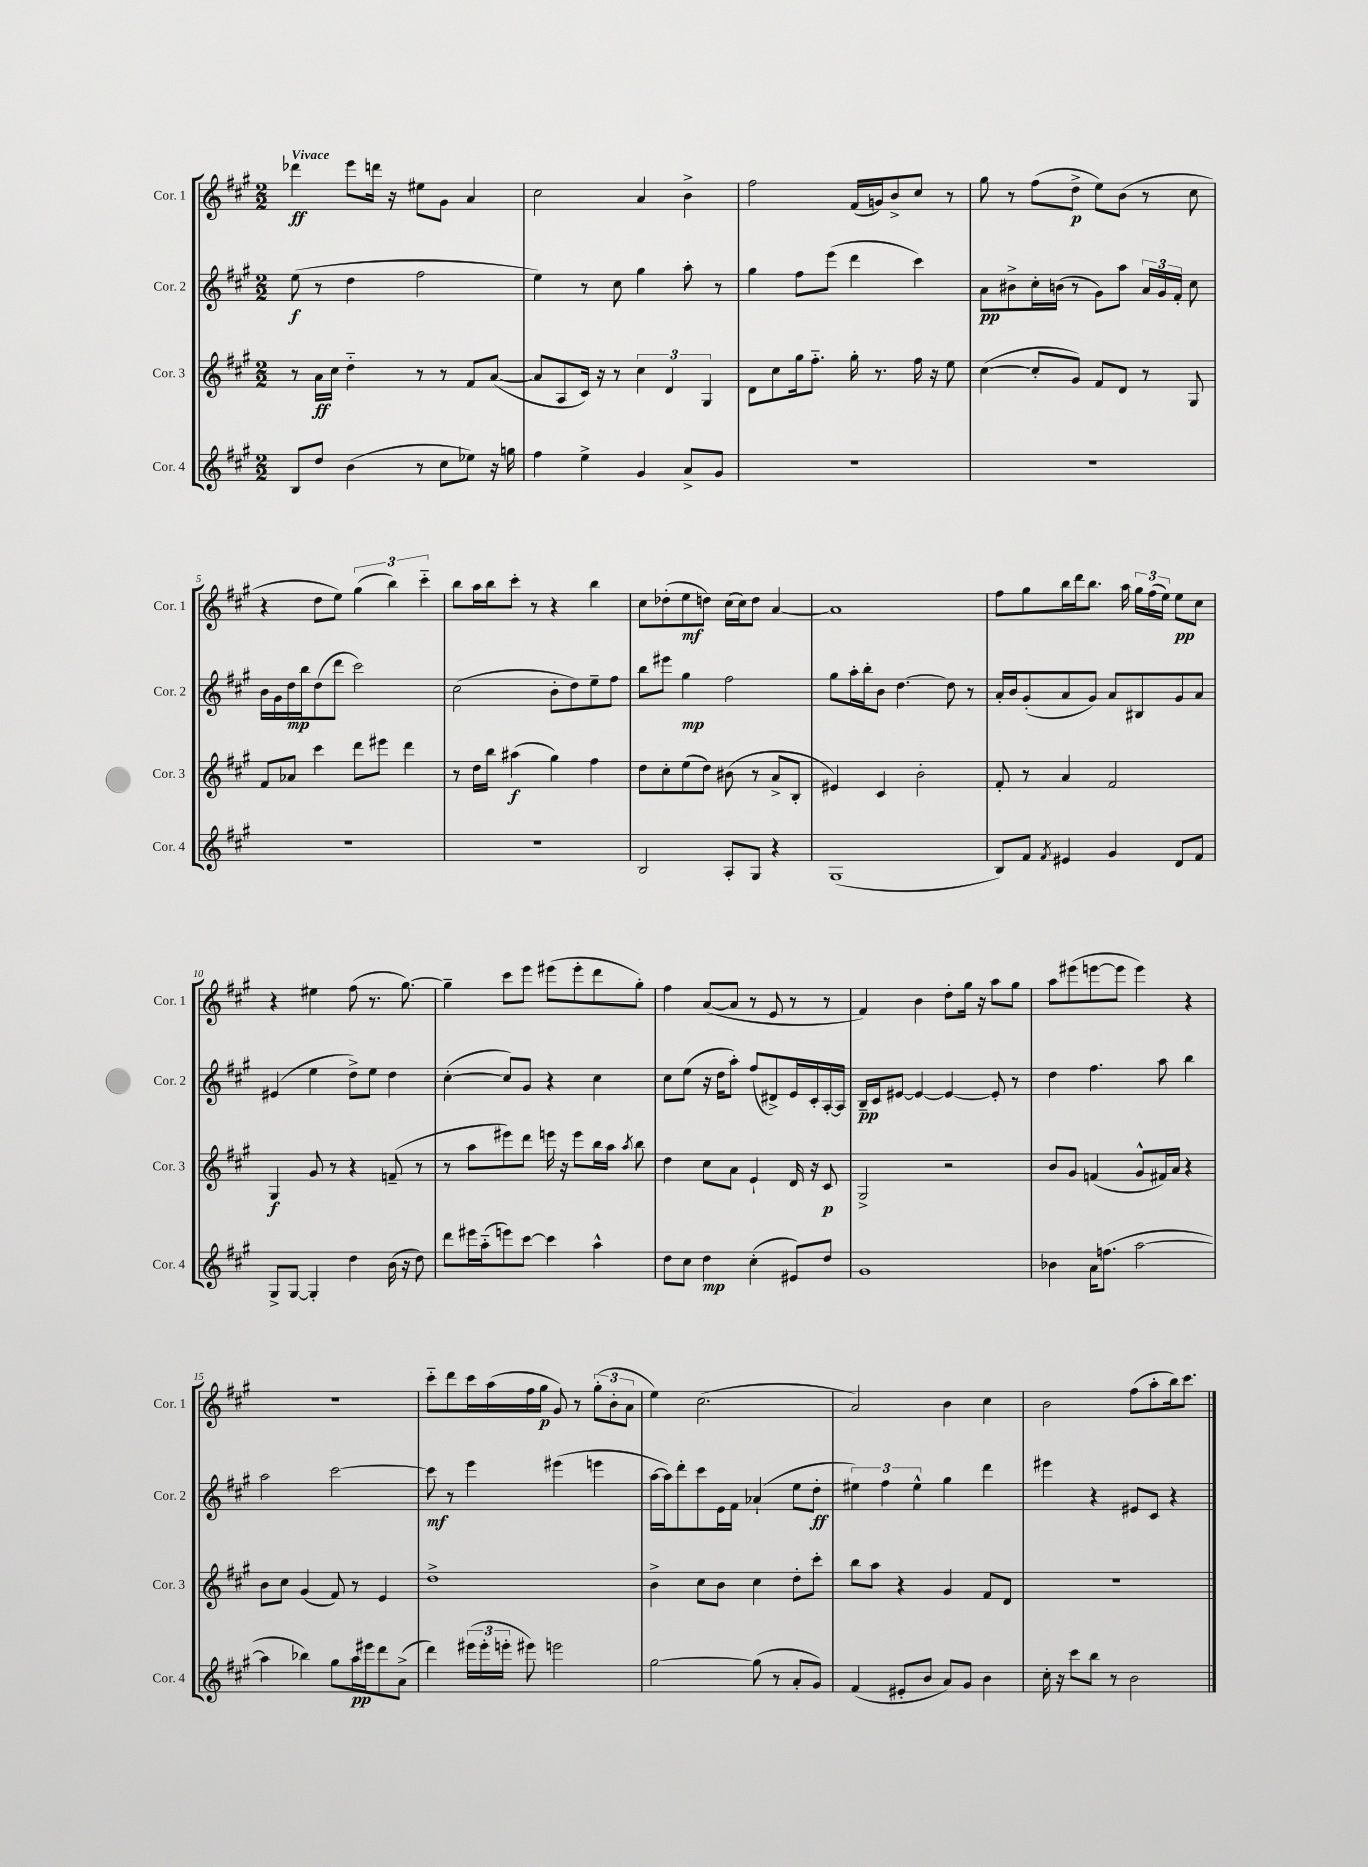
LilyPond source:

<<
\new StaffGroup <<
\new Staff = "s0" \with { instrumentName = "Cor. 1" shortInstrumentName = "Cor. 1" } {
    \clef treble \key a \major \numericTimeSignature \time 2/2 \tempo "Vivace"
    \autoBeamOff des'''4\ff e'''8[ d'''16] r16 eis''8[ gis'8] a'4 |
    cis''2 a'4 b'4-> |
    fis''2 fis'16[( g'16) b'8-> cis''8] r8 |
    gis''8 r8 fis''8[( d''8]->\p e''8[) b'8]( r8 cis''8 |
    r4 d''8[ e''8]) \tuplet 3/2 { gis''4( b''4) cis'''4-_ } |
    b''8[ a''16 b''16 cis'''8]-. r8 r4 b''4 |
    cis''8[ des''8-.( e''8\mf d''8]) cis''16[( cis''16) d''8] a'4~ |
    a'1 |
    fis''8[ gis''8 b''16 d'''16 b''8.] a''16 \tuplet 3/2 { gis''16[ fis''16( e''16]) } e''8[\pp cis''8] |
    r4 eis''4 fis''8( r8. gis''8.~) |
    gis''4-- cis'''8[ e'''8] eis'''8[( eis'''8-. d'''8 gis''8]-.) |
    fis''4 a'8[~( a'8] r8 e'8 r8 r8 |
    fis'4) b'4 d''8[-. gis''16] r16 a''8[ gis''8] |
    a''8[ eis'''8( e'''8~ e'''8] e'''4) r4 |
    R1 |
    cis'''8[-_ d'''8 cis'''16 a''16( fis''16 gis''16]\p gis'8) r8 \tuplet 3/2 { gis''8[-.( b'8-. a'8] } |
    e''4) cis''2.( |
    a'2) b'4 cis''4 |
    b'2 fis''8[( a''8-. b''16) cis'''8.] \bar "|." |
}
\new Staff = "s1" \with { instrumentName = "Cor. 2" shortInstrumentName = "Cor. 2" } {
    \clef treble \key a \major \numericTimeSignature \time 2/2
    \autoBeamOff e''8\f( r8 d''4 fis''2 |
    e''4) r8 cis''8 gis''4 a''8-. r8 |
    gis''4 fis''8[ e'''8]( d'''4 cis'''4) |
    a'8[\pp bis'8-> cis''16-. b'16]( r8 gis'8[) a''8] \tuplet 3/2 { a'16[ gis'16 fis'16]-. } cis''8 |
    b'16[ gis'16 d''16\mp b''16 d''8( d'''8] cis'''2) |
    cis''2( b'8[-. d''8) e''8-- fis''8] |
    b''8[ eis'''8] gis''4\mp fis''2 |
    gis''8[ a''16-. b''16-. b'8] d''4.~ d''8 r8 |
    a'16[-. b'16 gis'8-.( a'8 gis'8]) a'8[ bis8 gis'8 a'8] |
    eis'4( e''4 d''8[->) e''8] d''4 |
    cis''4~-.( cis''8[) gis'8] r4 cis''4 |
    cis''8[ e''8]( r16 d''16[ a''8]-.) fis''8[( dis'8->) e'16 cis'16-. a16~-. a16] |
    b16[--\pp cis'16 eis'8]~ eis'4~ eis'4~ eis'8-. r8 |
    d''4 fis''4. a''8 b''4 |
    a''2 cis'''2~ |
    cis'''8\mf r8 e'''4 eis'''4( e'''4 |
    a''16[~ a''16) d'''8-. cis'''8 e'16 fis'16] aes'4-!( e''8[ d''8]-.\ff |
    \tuplet 3/2 { eis''4) fis''4 eis''4-^ } gis''4 d'''4 |
    eis'''4 r4 eis'8[ cis'8] r4 \bar "|." |
}
\new Staff = "s2" \with { instrumentName = "Cor. 3" shortInstrumentName = "Cor. 3" } {
    \clef treble \key a \major \numericTimeSignature \time 2/2
    \autoBeamOff r8 a'16[\ff cis''16] d''4-_ r8 r8 fis'8[ a'8]~( |
    a'8[ a8 cis'16]) r16 r8 \tuplet 3/2 { cis''4 d'4 gis4 } |
    d'8[ cis''8 gis''16 fis''8.]-_ gis''16-. r8. fis''16 r16 e''8 |
    cis''4~( cis''8[-. gis'8]) fis'8[ d'8] r8 gis8 |
    fis'8[ aes'8] cis'''4 d'''8[ eis'''8] d'''4 |
    r8 d''16[ b''16] ais''4\f( gis''4) fis''4 |
    d''8[ cis''8-. e''8( d''8]) bis'8( r8 a'8[-> b8]-. |
    eis'4) cis'4 b'2-. |
    fis'8-. r8 a'4 fis'2 |
    gis4\f gis'8 r8 r4 f'8--( r8 |
    r8 a''8[ eis'''8) d'''8] e'''16 r16 e'''8[ b''16 a''16] \acciaccatura { a''8 } b''8 |
    d''4 cis''8[ a'8] e'4-! d'16 r16 cis'8\p |
    gis2-> r2 |
    b'8[ gis'8] f'4( gis'8[-^ fis'16) a'16] r4 |
    b'8[ cis''8] gis'4( fis'8) r8 e'4 |
    d''1-> |
    b'4-> cis''8[ b'8] cis''4 d''8[-. cis'''8]-. |
    b''8[ a''8] r4 gis'4 fis'8[ d'8] |
    R1 \bar "|." |
}
\new Staff = "s3" \with { instrumentName = "Cor. 4" shortInstrumentName = "Cor. 4" } {
    \clef treble \key a \major \numericTimeSignature \time 2/2
    \autoBeamOff b8[ d''8] b'4( r8 cis''8[ ees''8]) r16 g''16 |
    fis''4 e''4-> gis'4 a'8[-> gis'8] |
    R1 |
    R1 |
    R1 |
    R1 |
    b2 a8[-. gis8] r4 |
    gis1( |
    b8[) fis'8] \acciaccatura { fis'8 } eis'4 gis'4 d'8[ fis'8] |
    gis8[-> gis8]~ gis4-. d''4 b'16( r16 d''8) |
    d'''8[ eis'''16 a''16-_( e'''8) cis'''8]~ cis'''4 a''4-^ |
    d''8[ cis''8] d''4\mp cis''4-.( eis'8[) d''8] |
    gis'1 |
    bes'4 a'16[ f''8.]( a''2~ |
    a''4 bes''4) gis''8[ a''16\pp eis'''16 d'''8 a'8]->( |
    d'''4) \tuplet 3/2 { eis'''16[( eis'''16-. e'''16]-. } eis'''8) e'''2 |
    gis''2~ gis''8( r8 a'8[-. gis'8]) |
    fis'4( eis'8[-. b'8] a'8[) gis'8] b'4 |
    cis''16-. r16 cis'''8[ b''8] r8 b'2 \bar "|." |
}
>>
>>
